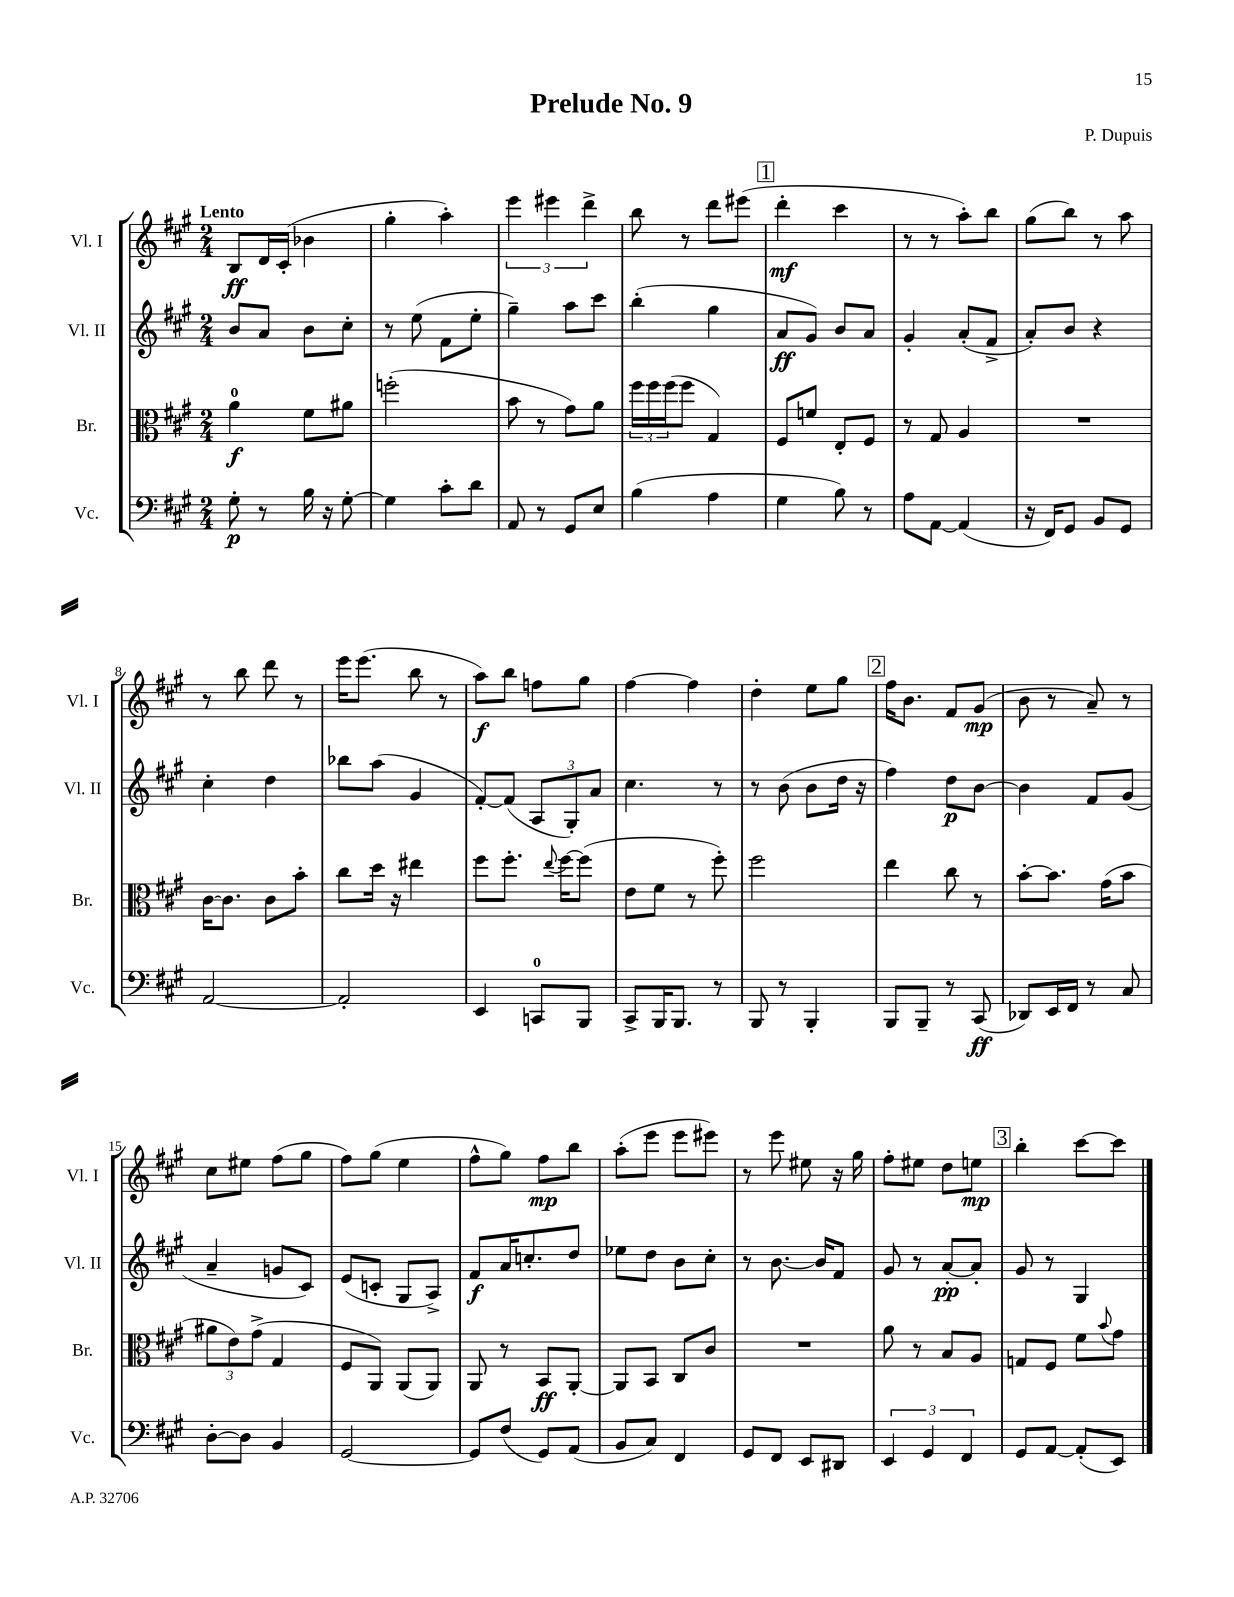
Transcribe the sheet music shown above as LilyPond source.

\header { title = "Prelude No. 9" composer = "P. Dupuis" }
<<
\new StaffGroup <<
\new Staff = "s0" \with { instrumentName = "Vl. I" shortInstrumentName = "Vl. I" } {
    \clef treble \key a \major \numericTimeSignature \time 2/4 \tempo "Lento"
    b8\ff d'16 cis'16-.( bes'4 |
    gis''4-. a''4-.) |
    \tuplet 3/2 { e'''4 eis'''4 d'''4-> } |
    b''8 r8 d'''8 eis'''8( |
    \mark \markup { \box "1" } d'''4-.\mf cis'''4 |
    r8 r8 a''8-.) b''8 |
    gis''8( b''8) r8 a''8 |
    r8 b''8 d'''8 r8 |
    e'''16 e'''8.( b''8 r8 |
    a''8\f) b''8 f''8 gis''8 |
    fis''4~ fis''4 |
    d''4-. e''8 gis''8 |
    \mark \markup { \box "2" } fis''16 b'8. fis'8 gis'8\mp( |
    b'8 r8 a'8--) r8 |
    cis''8 eis''8 fis''8( gis''8 |
    fis''8) gis''8( e''4 |
    fis''8-^ gis''8) fis''8\mp b''8 |
    a''8-.( e'''8 e'''8 eis'''8) |
    r8 e'''8 eis''8 r16 gis''16 |
    fis''8-. eis''8 d''8 e''8\mp |
    \mark \markup { \box "3" } b''4-. cis'''8~ cis'''8 \bar "|." |
}
\new Staff = "s1" \with { instrumentName = "Vl. II" shortInstrumentName = "Vl. II" } {
    \clef treble \key a \major \numericTimeSignature \time 2/4
    b'8 a'8 b'8 cis''8-. |
    r8 e''8( fis'8 e''8-. |
    gis''4--) a''8 cis'''8 |
    b''4-.( gis''4 |
    \mark \markup { \box "1" } a'8\ff gis'8) b'8 a'8 |
    gis'4-. a'8-.( fis'8-> |
    a'8-.) b'8 r4 |
    cis''4-. d''4 |
    bes''8 a''8( gis'4 |
    fis'8~-.) fis'8( \tuplet 3/2 { a8 gis8-.) a'8 } |
    cis''4. r8 |
    r8 b'8( b'8 d''16 r16 |
    \mark \markup { \box "2" } fis''4) d''8\p b'8~ |
    b'4 fis'8 gis'8( |
    a'4-- g'8 cis'8) |
    e'8( c'8-. gis8 a8->) |
    fis'8\f a'16 c''8.-. d''8 |
    ees''8 d''8 b'8 cis''8-. |
    r8 b'8.~ b'16 fis'8 |
    gis'8 r8 a'8~-.\pp a'8-. |
    \mark \markup { \box "3" } gis'8 r8 gis4 \bar "|." |
}
\new Staff = "s2" \with { instrumentName = "Br." shortInstrumentName = "Br." } {
    \clef alto \key a \major \numericTimeSignature \time 2/4
    a'4-0\f fis'8 ais'8 |
    f''2-.( |
    b'8 r8 gis'8) a'8 |
    \tuplet 3/2 { fis''16 fis''16 fis''16( } fis''8 gis4) |
    \mark \markup { \box "1" } fis8 f'8 e8-. fis8 |
    r8 gis8 a4 |
    R2 |
    cis'16~ cis'8. cis'8 b'8-. |
    cis''8 d''16 r16 eis''4 |
    fis''8 fis''8.-. \appoggiatura { e''8 } fis''16~ fis''8( |
    e'8 fis'8 r8 fis''8-.) |
    fis''2 |
    \mark \markup { \box "2" } e''4 cis''8 r8 |
    b'8~-. b'8. gis'16( b'8 |
    \tuplet 3/2 { ais'8 e'8) gis'8->( } gis4 |
    fis8 a,8) a,8( a,8) |
    a,8 r8 b,8\ff a,8~-. |
    a,8 b,8 cis8 cis'8 |
    R2 |
    a'8 r8 b8 a8 |
    \mark \markup { \box "3" } g8 fis8 fis'8 \appoggiatura { b'8 } gis'8 \bar "|." |
}
\new Staff = "s3" \with { instrumentName = "Vc." shortInstrumentName = "Vc." } {
    \clef bass \key a \major \numericTimeSignature \time 2/4
    gis8-.\p r8 b16 r16 gis8~-. |
    gis4 cis'8-. d'8 |
    a,8 r8 gis,8 e8 |
    b4( a4 |
    \mark \markup { \box "1" } gis4 b8) r8 |
    a8 a,8~ a,4( |
    r16 fis,16) gis,8 b,8 gis,8 |
    a,2~ |
    a,2-. |
    e,4 c,8-0 b,,8 |
    cis,8-> b,,16 b,,8. r8 |
    b,,8 r8 b,,4-. |
    \mark \markup { \box "2" } b,,8 b,,8-- r8 cis,8\ff( |
    des,8) e,16 fis,16 r8 cis8 |
    d8~-. d8 b,4 |
    gis,2~ |
    gis,8 fis8( gis,8) a,8( |
    b,8 cis8) fis,4 |
    gis,8 fis,8 e,8 dis,8 |
    \tuplet 3/2 { e,4 gis,4 fis,4 } |
    \mark \markup { \box "3" } gis,8 a,8~ a,8-.( e,8) \bar "|." |
}
>>
>>
